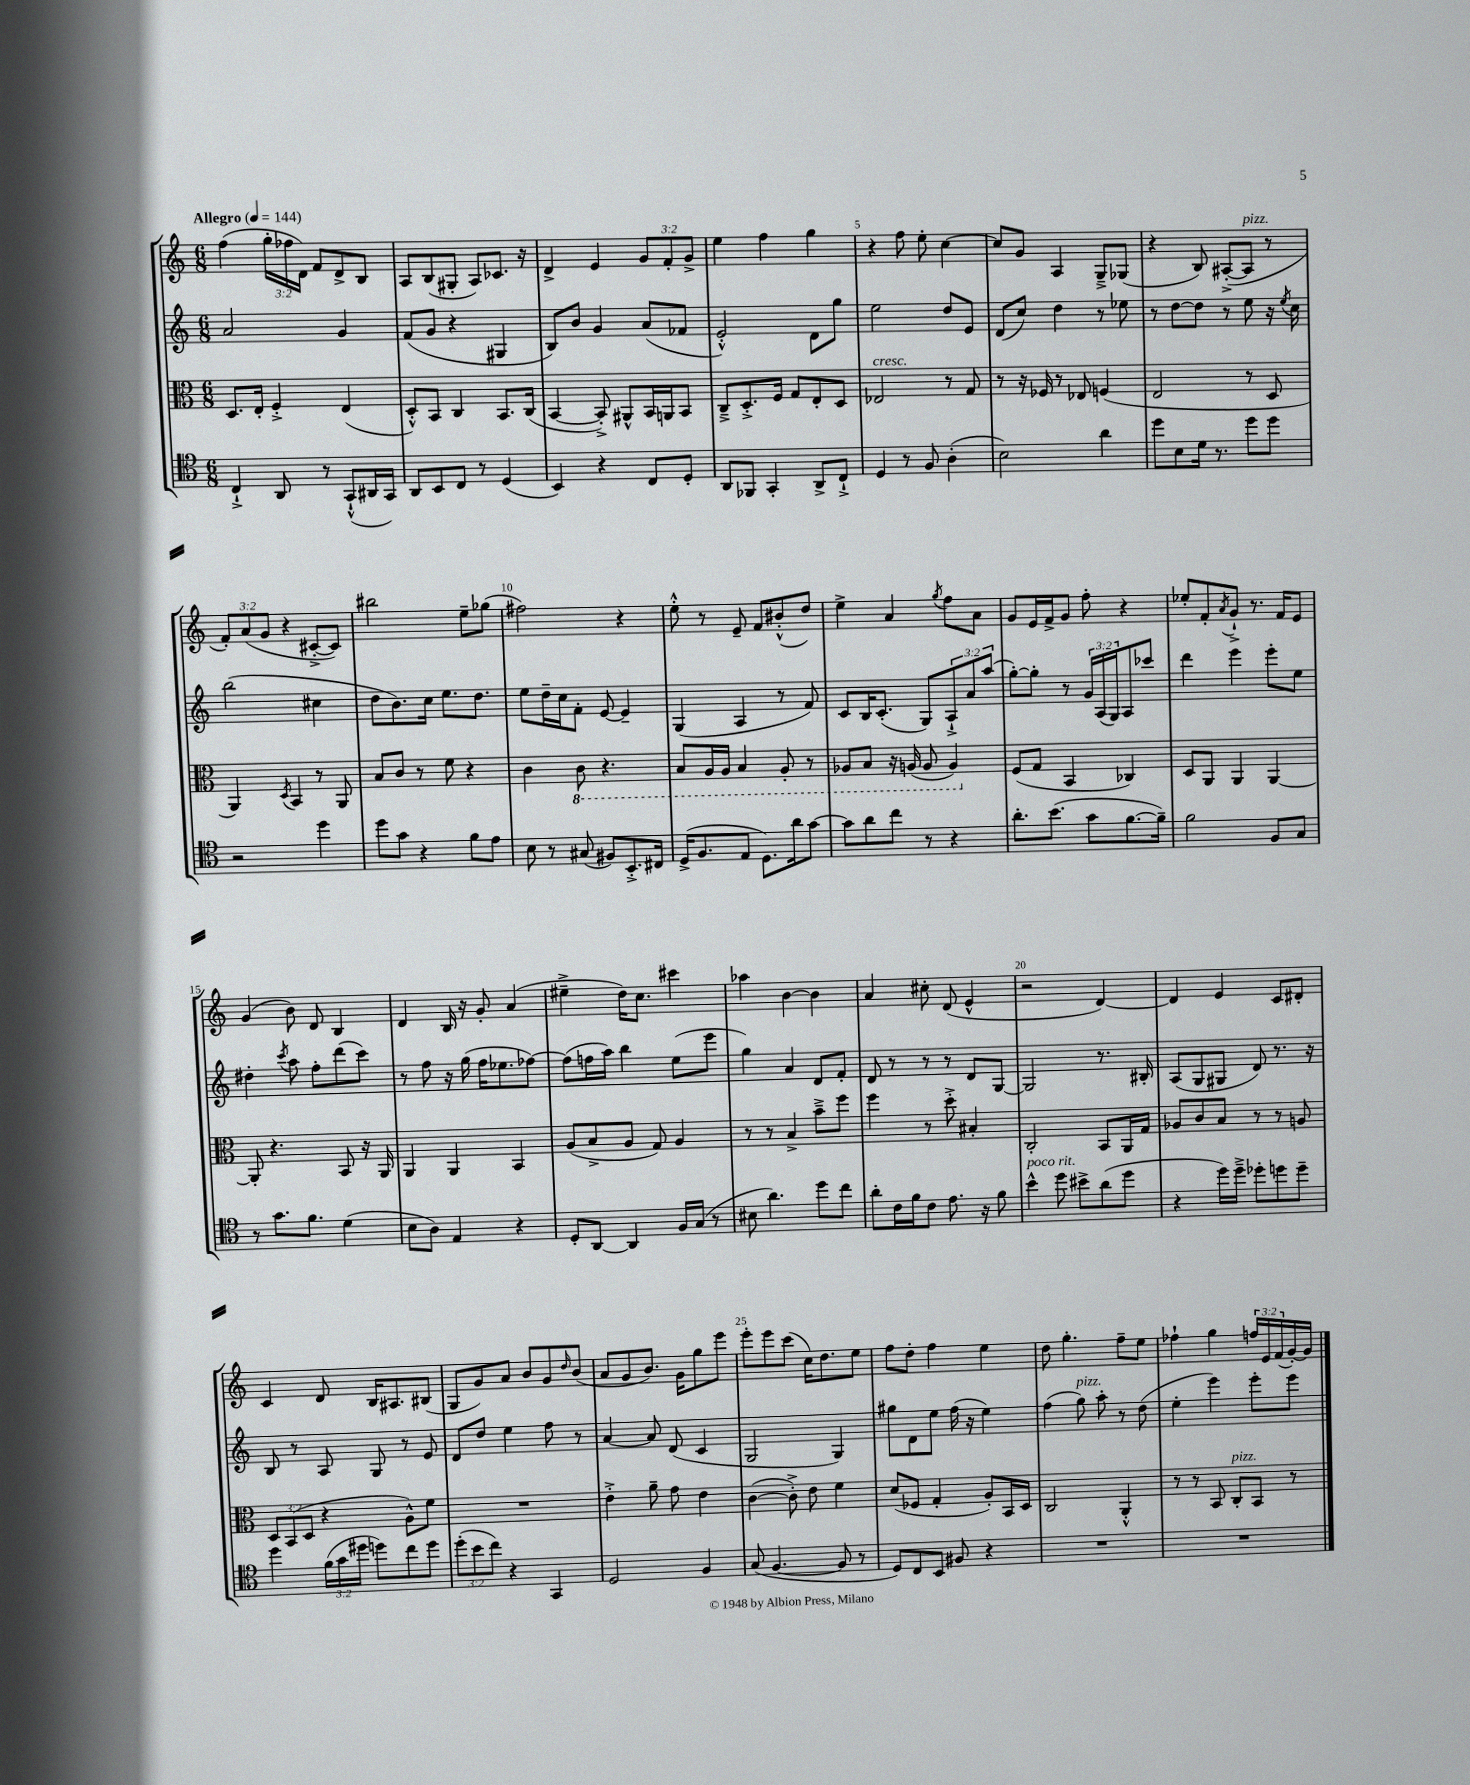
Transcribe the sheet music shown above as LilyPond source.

<<
\new StaffGroup <<
\new Staff = "s0" {
    \clef treble \key c \major \numericTimeSignature \time 6/8 \override Staff.TupletNumber.text = #tuplet-number::calc-fraction-text \tempo "Allegro" 4 = 144
    f''4( \tuplet 3/2 { g''16-. fes''16 d'16) } f'8 d'8-> b8 |
    a8 b8( gis8-. a8) ces'8. r16 |
    d'4-> e'4 \tuplet 3/2 { g'8 f'8-. g'8-> } |
    e''4 f''4 g''4 |
    r4 f''8 e''8-. c''4~ |
    c''8 g'8 a4 g8---> ges8( |
    r4 b8) ais8~-.->( ais8^\markup { \italic "pizz." } r8 |
    \tuplet 3/2 { f'8-.) a'8( g'8 } r4 cis'8~-.-> cis'8) |
    bis''2 e''8-- ges''8( |
    fis''2) r4 |
    e''8-.-^ r8 e'8-- f'8 bis'8-.-^( d''8) |
    e''4-> a'4 \acciaccatura { g''8 } f''8 a'8 |
    g'8 e'16 f'16-> g'8 f''8-. r4 |
    ees''8-. f'8-. \acciaccatura { a'8 } g'8-!-> r8. f'16 e'8 |
    g'4( b'8) d'8 b4 |
    d'4 b16 r16 g'8-. a'4( |
    eis''4---> d''16) c''8. cis'''4 |
    aes''4 b'4~ b'4 |
    a'4 cis''8-. d'8( e'4-^ |
    r2 d'4~) |
    d'4 e'4 c'8 dis'8-. |
    c'4 d'8 b16 ais8. bis8( |
    g8 g'8) a'8 b'8 g'8 \grace { d''16 } b'8( |
    a'8 g'8 b'8.) g'16 g''8 e'''8 |
    e'''8-. e'''8 c'''8( c''16) d''8. e''8 |
    f''8 d''8-. f''4 e''4 |
    d''8 g''4.-. f''8-- e''8 |
    fes''4-! g''4 \tuplet 3/2 { f''16 e'16 f'16( } g'16~-.) g'16 \bar "|." |
}
\new Staff = "s1" {
    \clef treble \key c \major \numericTimeSignature \time 6/8 \override Staff.TupletNumber.text = #tuplet-number::calc-fraction-text
    a'2 g'4 |
    f'8( g'8 r4 gis4 |
    b8) b'8 g'4 a'8( fes'8 |
    e'2-.-^) d'8 g''8 |
    e''2 d''8 e'8 |
    d'8( c''8) d''4 r8 ees''8 |
    r8 d''8~ d''8 r8 e''8 r16 \acciaccatura { e''8 } c''16 |
    b''2( cis''4 |
    d''8 b'8.) c''16 e''8. d''8. |
    e''8 d''16-- c''16 f'8-. e'8~ e'4-- |
    g4( a4 r8 f'8) |
    c'8 b16 c'8.-.( g8) \tuplet 3/2 { a8-!-> a'8 a''8( } |
    g''8~-.) g''8-. r8 \tuplet 3/2 { g'16 a16( g16) } a8 ces'''8 |
    d'''4 e'''4 e'''8-. e''8 |
    dis''4-. \acciaccatura { c'''8 } a''8 f''8-. d'''8( c'''8) |
    r8 f''8 r16 g''16( f''16 ees''8. fes''8~) |
    fes''8( f''16 a''16) b''4 e''8( e'''8 |
    g''4) a'4 d'8 f'8-. |
    d'8 r8 r8 r8 d'8 g8~ |
    g2 r8. bis16-. |
    a8( g8 gis8 d'8) r8. r16 |
    b8 r8 a8 g8 r8 e'8 |
    d'8 d''8 e''4 f''8 r8 |
    a'4~ a'8 d'8( c'4 |
    g2 g4) |
    gis''8 d'8 e''8 f''16( r16 e''4) |
    f''4( g''8^\markup { \italic "pizz." }) a''8-. r8 d''8( |
    e''4-. e'''4) e'''8-. e'''8 \bar "|." |
}
\new Staff = "s2" {
    \clef alto \key c \major \numericTimeSignature \time 6/8 \override Staff.TupletNumber.text = #tuplet-number::calc-fraction-text
    d8. e16-. f4-.-> e4( |
    d8-.-^) b,8 c4 b,8. c16( |
    b,4~ b,8-.->) ais,8-^ b,16 a,16 b,8 |
    c8---> d8.-.-> f16 g8 e8-. d8 |
    ees2^\markup { \italic "cresc." } r8 g8 |
    r8 r16 fes16 r8 ees8 f4( |
    e2 r8 d8 |
    a,4) \acciaccatura { d8 } b,4 r8 a,8 |
    b8 c'8 r8 f'8 r4 |
    c'4 \ottava #-1 c8 r4. |
    b,8 a,16 a,16 b,4 a,8-. r8 |
    aes,8 b,8 r16 a,16( a,8 a,4) \ottava #0 |
    f8( g8 b,4 ces4) |
    d8 a,8 a,4 a,4~ |
    a,8-. r4. b,8 r16 a,16 |
    a,4 a,4 b,4 |
    a8( b8-> a8 g8) a4 |
    r8 r8 b4-> b'8---> f''8 |
    f''4 r8 d''8-.-> bis4-. |
    c2-. b,8 a,16 g16 |
    aes8 c'8 b8 r8 r8 a8 |
    \tuplet 3/2 { d8 b,8( d8 } r4 a8-^) f'8 |
    R2. |
    e'4-.-> a'8-- g'8 e'4 |
    c'4~( c'8-.->) e'8 f'4 |
    d'8( fes8 g4-. a8-.) b,16 d16 |
    c2 a,4-.-^ |
    r8 r8 b,8 c8-.^\markup { \italic "pizz." } b,8 r8 \bar "|." |
}
\new Staff = "s3" {
    \clef tenor \key c \major \numericTimeSignature \time 6/8 \override Staff.TupletNumber.text = #tuplet-number::calc-fraction-text
    c4-!-> a,8 r8 g,8-!-^( ais,16 g,16) |
    a,8 b,8 c8 r8 d4( |
    b,4) r4 c8 d8-. |
    a,8 fes,8 g,4-. a,8-> c8-!-> |
    d4 r8 f8 a4-.( |
    b2) a'4 |
    d''8 b8 d'16 r8. d''8 d''8 |
    r2 d''4 |
    d''8 g'8 r4 f'8 e'8 |
    b8 r8 gis8( fis8) b,8.-.-> cis16 |
    d16->( f8. e8 d8.) a'16 g'8~ |
    g'8 a'8 c''8 r8 r4 |
    a'8.-. b'8.( g'8 f'8.~ f'16--) |
    f'2 f8 g8 |
    r8 g'8. f'8. d'4( |
    b8 a8) e4 r4 |
    d8-. a,8~ a,4 f16 g16( r8 |
    bis8 a'4.) d''8 c''8 |
    a'8-. c'16 f'16 c'8 e'8. r16 f'8 |
    b'4-^^\markup { \italic "poco rit." } d''8 bis'8-> a'8( d''8 |
    r4 d''16) d''16---> des''8-. d''8 d''8-- |
    d''4 \tuplet 3/2 { f'16( g'16 dis''16 } d''8) c''8 d''8 |
    \tuplet 3/2 { d''8-.( b'8 c''8) } r4 g,4 |
    d2 f4 |
    g8( f4.~ f8 r8 |
    d8) c8 b,8 fis8 r4 |
    R2. |
    R2. \bar "|." |
}
>>
>>
\layout { \context { \Score \override BarNumber.break-visibility = ##(#f #t #t) barNumberVisibility = #(every-nth-bar-number-visible 5) } }
